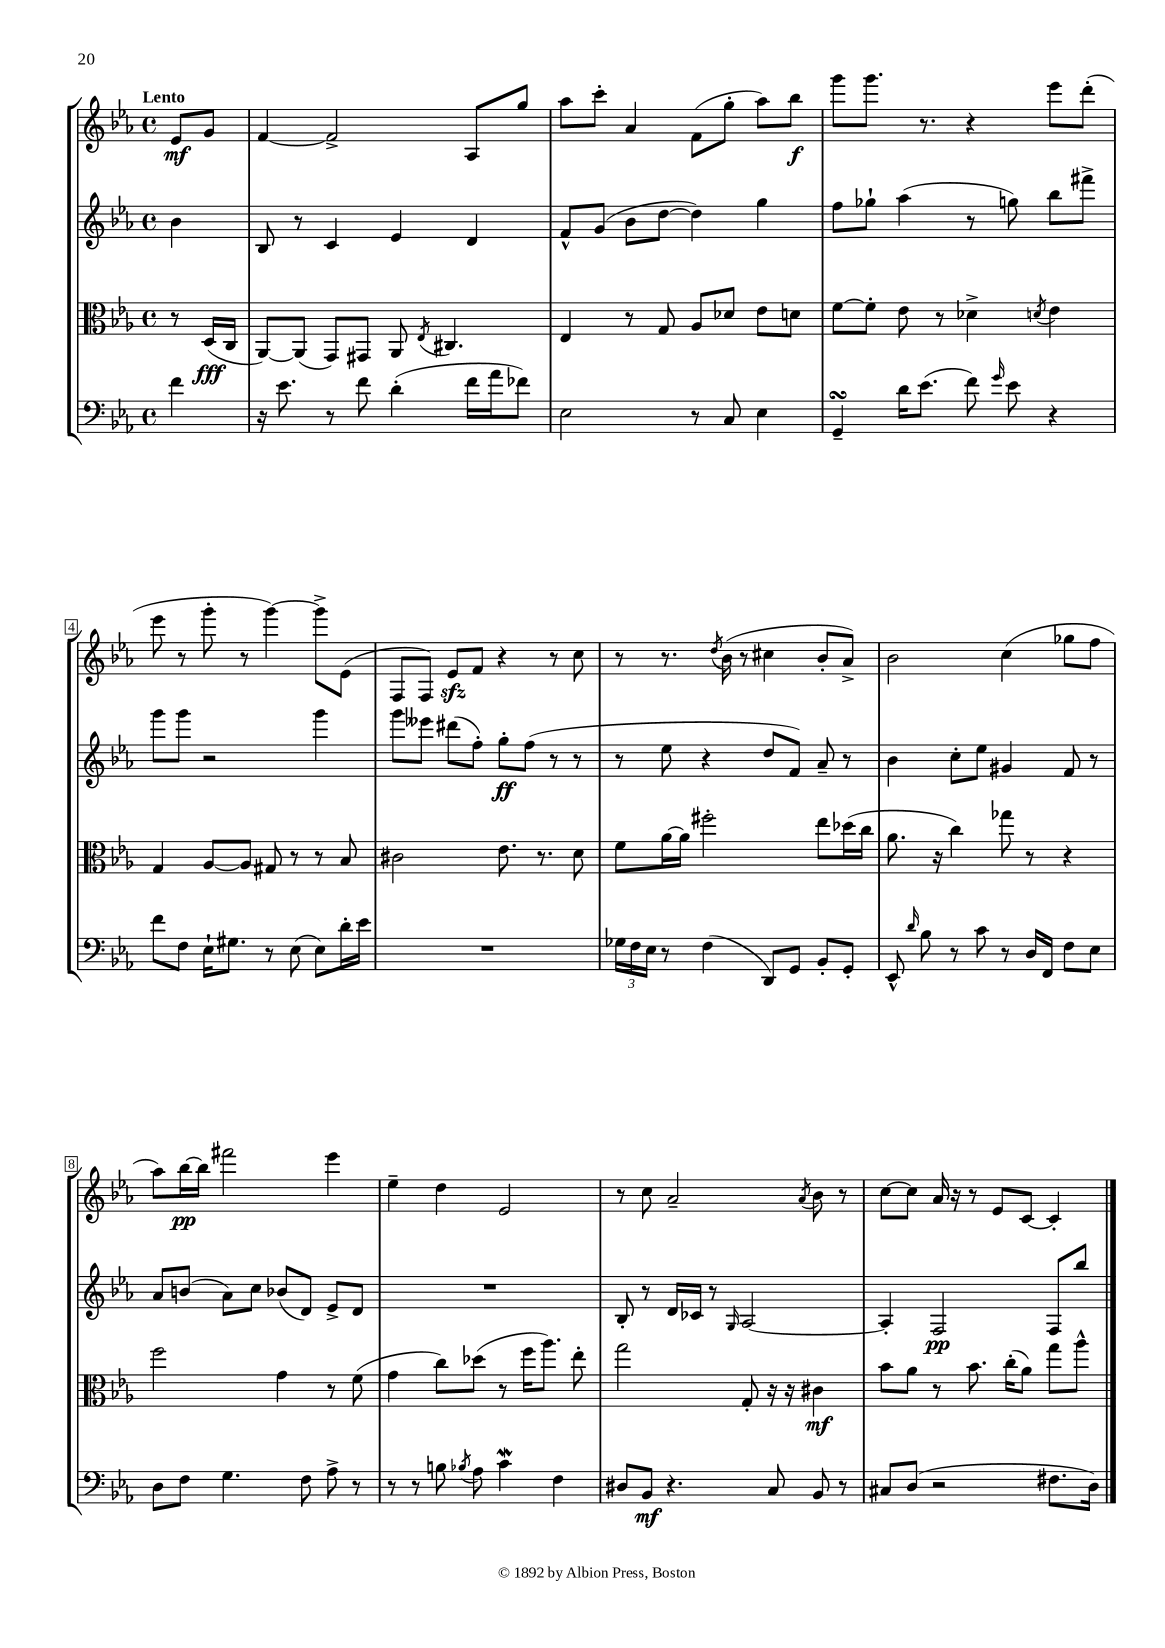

**kern	**dynam	**kern	**dynam	**kern	**dynam	**kern	**dynam
*part4	*part4	*part3	*part3	*part2	*part2	*part1	*part1
*staff4	*staff4	*staff3	*staff3	*staff2	*staff2	*staff1	*staff1
*clefF4	*	*clefC3	*	*clefG2	*	*clefG2	*
*k[b-e-a-]	*	*k[b-e-a-]	*	*k[b-e-a-]	*	*k[b-e-a-]	*
*M4/4	*	*M4/4	*	*M4/4	*	*M4/4	*
*met(c)	*	*met(c)	*	*met(c)	*	*met(c)	*
=	=	=	=	=	=	=	=
!	!	!	!	!	!	!LO:TX:a:B:t=Lento	!
4f\	.	8r	.	4b-\	.	8e-/L	mf
.	.	(16D/LL	fff	.	.	8g/J	.
.	.	16C/JJ	.	.	.	.	.
=1	=1	=1	=1	=1	=1	=1	=1
16r	.	[8AA-/L)	.	8B-/	.	[4f/	.
8.e-\	.	.	.	.	.	.	.
.	.	(8AA-/J]	.	8r	.	.	.
8r	.	8GG/L)	.	4c/	.	2f^/]	.
8f\	.	8GG#X/J	.	.	.	.	.
(4d'\	.	8AA-/	.	4e-/	.	.	.
.	.	8qE-/	.	.	.	.	.
.	.	4.C#X/	.	.	.	.	.
16f\LL	.	.	.	4d/	.	8A-/L	.
16a-\J	.	.	.	.	.	.	.
8f-X\J)	.	.	.	.	.	8gg/J	.
=2	=2	=2	=2	=2	=2	=2	=2
2E-\	.	4E-/	.	8f^^/L	.	8aa-\L	.
.	.	.	.	(8g/J	.	8ccc'\J	.
.	.	8r	.	8b-\L	.	4a-/	.
.	.	8G/	.	[8dd\J	.	.	.
8r	.	8A-/L	.	4dd\])	.	(8f\L	.
8C/	.	8d-X/J	.	.	.	8gg'\J	.
4E-\	.	8e-\L	.	4gg\	.	8aa-\L)	.
.	.	8dn\J	.	.	.	8bb-\J	f
=3	=3	=3	=3	=3	=3	=3	=3
4GGsSsS~/	.	[8f\L	.	8ff\L	.	8ggg\L	.
.	.	8f'\J]	.	8gg-X`\J	.	8.ggg\J	.
16d\KL	.	8e-\	.	(4aa-\	.	.	.
(8.e-\J	.	.	.	.	.	8.r	.
.	.	8r	.	.	.	.	.
8f\)	.	4d-X^\	.	8r	.	4r	.
16qqg/	.	.	.	.	.	.	.
8e-\	.	.	.	8ggn\)	.	.	.
.	.	8qdn/	.	.	.	.	.
4r	.	4e-\	.	8bb-\L	.	8eee-\L	.
.	.	.	.	8fff#X^\J	.	(8ddd'\J	.
!!LO:LB:g=z
=4	=4	=4	=4	=4	=4	=4	=4
8f\L	.	4G/	.	8ggg\L	.	8eee-\	.
8F\J	.	.	.	8ggg\J	.	8r	.
16E-`\KL	.	[8A-/L	.	2r	.	8ggg'\	.
8.G#X\J	.	.	.	.	.	.	.
.	.	8A-/J]	.	.	.	8r	.
8r	.	8G#X/	.	.	.	[4ggg\)	.
(8E-\	.	8r	.	.	.	.	.
8E-\L)	.	8r	.	4ggg\	.	8ggg^\L]	.
16d'\L	.	8B-/	.	.	.	(8e-\J	.
16e-\JJ	.	.	.	.	.	.	.
=5	=5	=5	=5	=5	=5	=5	=5
1r	.	2c#X\	.	8ggg\L	.	8F/L	.
.	.	.	.	8eee--X\J	.	8F/J)	.
.	.	.	.	(8ddd#X\L	.	8e-zz/L	.
.	.	.	.	8ff'\J)	.	8f/J	.
.	.	8.e-\	.	8gg'\L	ff	4r	.
.	.	.	.	(8ff\J	.	.	.
.	.	8.r	.	.	.	.	.
.	.	.	.	8r	.	8r	.
.	.	8d\	.	8r	.	8cc\	.
=6	=6	=6	=6	=6	=6	=6	=6
24G-X\LL	.	8f\L	.	8r	.	8r	.
24F\	.	.	.	.	.	.	.
24E-\JJ	.	.	.	.	.	.	.
8r	.	[16a-\L	.	8ee-\	.	8.r	.
.	.	16a-\JJ]	.	.	.	.	.
(4F\	.	2ff#X'\	.	4r	.	.	.
.	.	.	.	.	.	8qdd/	.
.	.	.	.	.	.	(16b-\	.
.	.	.	.	.	.	8r	.
8DD/L)	.	.	.	8dd/L	.	4cc#X\	.
8GG/J	.	.	.	8f/J)	.	.	.
8BB-'/L	.	8ee-\L	.	8a-~/	.	8b-'/L	.
8GG'/J	.	(16dd-X\L	.	8r	.	8a-^/J)	.
.	.	16cc\JJ	.	.	.	.	.
=7	=7	=7	=7	=7	=7	=7	=7
8EE-^^/	.	8.a-\	.	4b-\	.	2b-\	.
16qqd/	.	.	.	.	.	.	.
8B-\	.	.	.	.	.	.	.
.	.	16r	.	.	.	.	.
8r	.	4cc\)	.	8cc'\L	.	.	.
8c\	.	.	.	8ee-\J	.	.	.
8r	.	8gg-X\	.	4g#X/	.	(4cc\	.
16D/LL	.	8r	.	.	.	.	.
16FF/JJ	.	.	.	.	.	.	.
8F\L	.	4r	.	8f/	.	8gg-X\L	.
8E-\J	.	.	.	8r	.	8ff\J	.
!!LO:LB:g=z
=8	=8	=8	=8	=8	=8	=8	=8
8D\L	.	2ff\	.	8a-/L	.	8aa-\L)	.
8F\J	.	.	.	(8bn/J	.	[16bb-\L	pp
.	.	.	.	.	.	16bb-\JJ]	.
4.G\	.	.	.	8a-\L)	.	2fff#X\	.
.	.	.	.	8cc\J	.	.	.
.	.	4g\	.	(8b-X/L	.	.	.
8F\	.	.	.	8d/J)	.	.	.
8A-^\	.	8r	.	8e-^/L	.	4eee-\	.
8r	.	(8f\	.	8d/J	.	.	.
=9	=9	=9	=9	=9	=9	=9	=9
8r	.	4g\	.	1r	.	4ee-~\	.
8r	.	.	.	.	.	.	.
8Bn\	.	8cc\L)	.	.	.	4dd\	.
8qB-X/	.	.	.	.	.	.	.
8A-\	.	(8dd-X\J	.	.	.	.	.
4cW\	.	8r	.	.	.	2e-/	.
.	.	16ff\KL	.	.	.	.	.
.	.	8.aa-\J)	.	.	.	.	.
4F\	.	.	.	.	.	.	.
.	.	8ee-'\	.	.	.	.	.
=10	=10	=10	=10	=10	=10	=10	=10
8D#X/L	.	2gg\	.	8B-'/	.	8r	.
8BB-/J	mf	.	.	8r	.	8cc\	.
4.r	.	.	.	16d/LL	.	2a-~/	.
.	.	.	.	16c-X/JJ	.	.	.
.	.	.	.	8r	.	.	.
.	.	.	.	16qqG/	.	.	.
.	.	8G'/	.	[2A-/	.	.	.
8C/	.	16r	.	.	.	.	.
.	.	16r	.	.	.	.	.
.	.	.	.	.	.	8qa-/	.
8BB-/	.	4c#X\	mf	.	.	8b-\	.
8r	.	.	.	.	.	8r	.
=11	=11	=11	=11	=11	=11	=11	=11
8C#X/L	.	8b-\L	.	4A-'/]	.	[8cc\L	.
(8D/J	.	8a-\J	.	.	.	8cc\J]	.
2r	.	8r	.	2F/	pp	16a-/	.
.	.	.	.	.	.	16r	.
.	.	8.b-\	.	.	.	8r	.
.	.	.	.	.	.	8e-/L	.
.	.	(16cc'\KL	.	.	.	.	.
.	.	8a-\J)	.	.	.	[8c/J	.
8.F#X\L	.	8gg\L	.	8F/L	.	4c'/]	.
.	.	8aa-^^\J	.	8bb-/J	.	.	.
16D\Jk)	.	.	.	.	.	.	.
==	==	==	==	==	==	==	==
*-	*-	*-	*-	*-	*-	*-	*-
